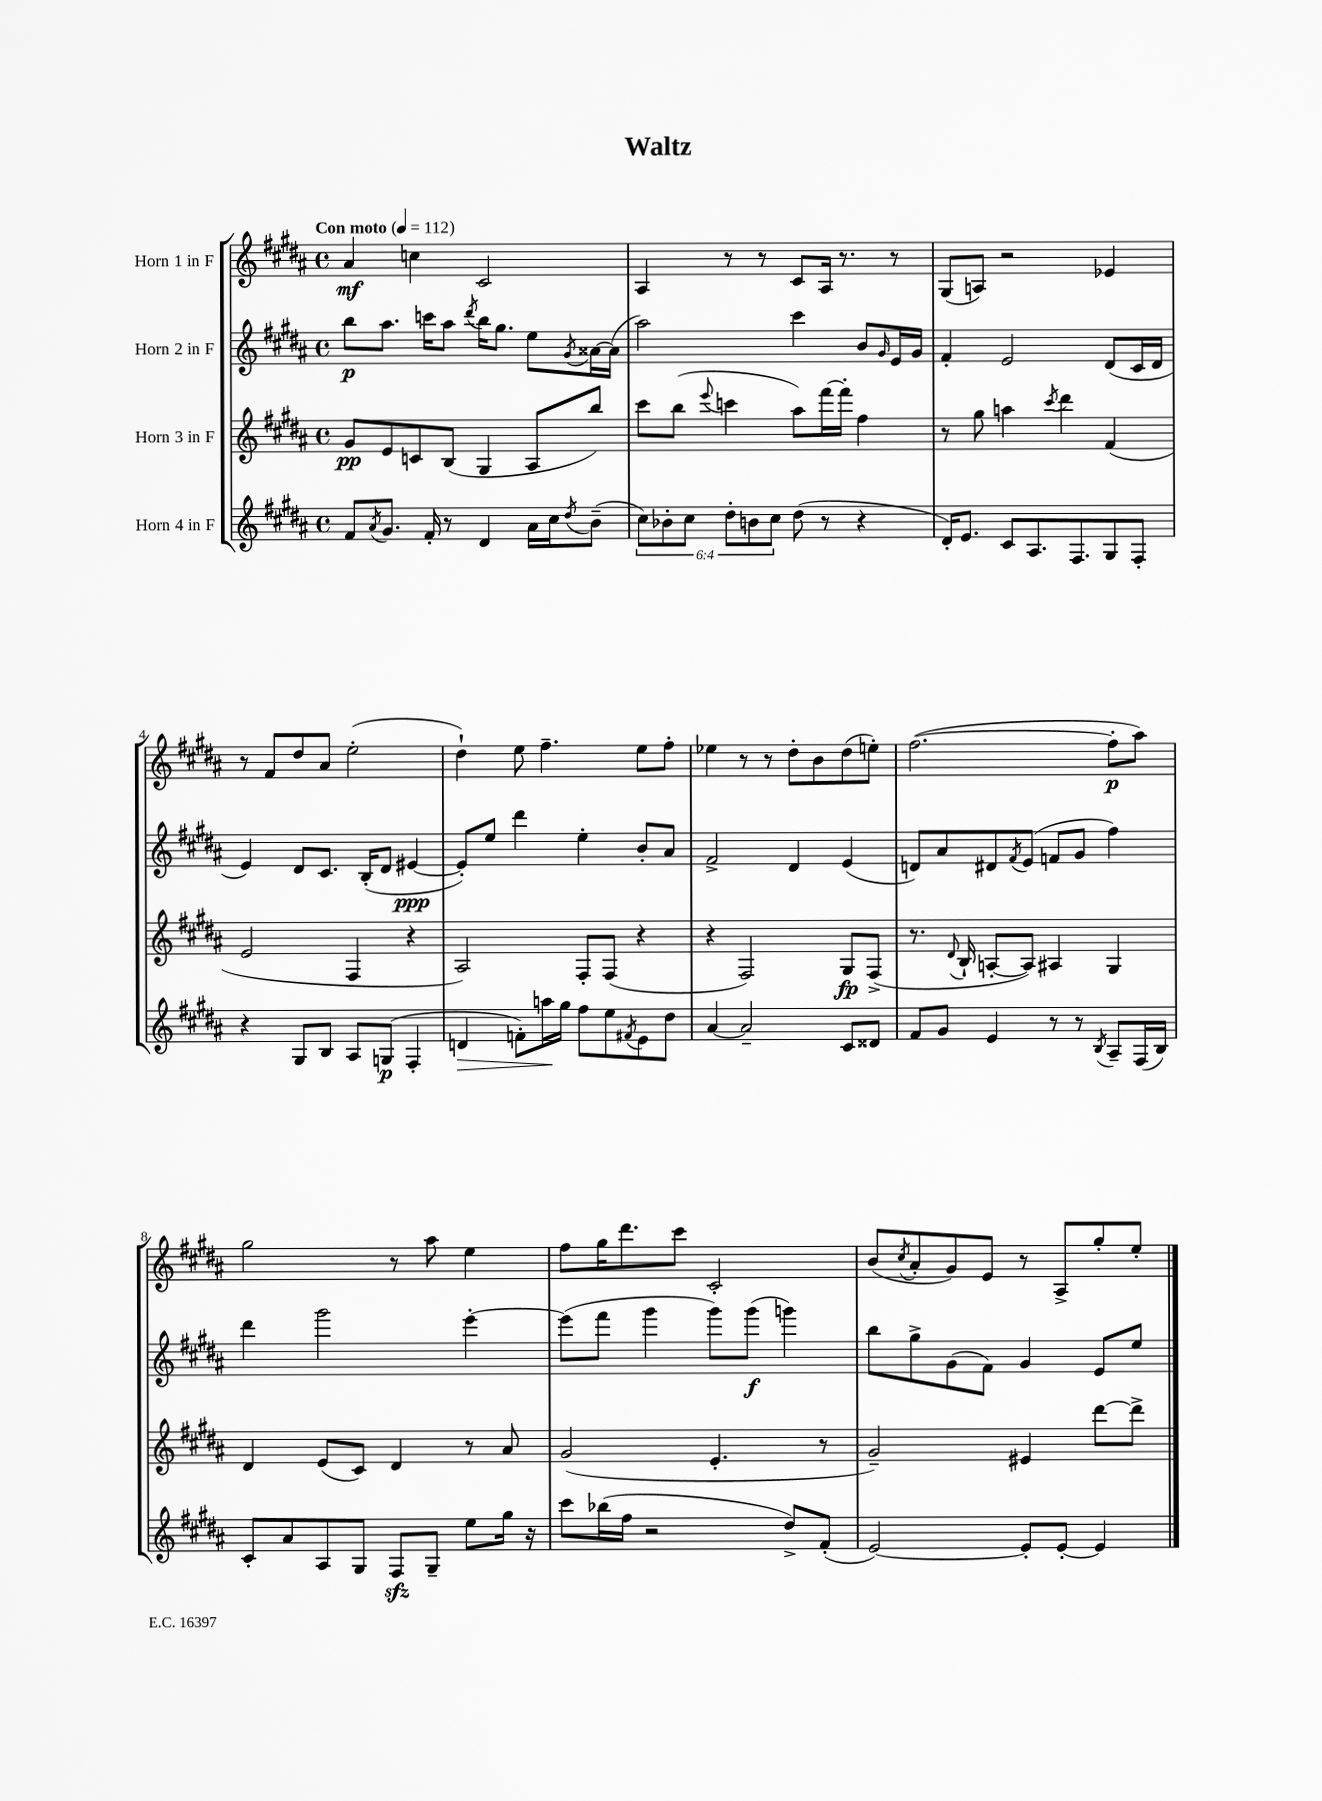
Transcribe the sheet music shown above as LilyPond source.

\header { title = "Waltz" }
<<
\new StaffGroup <<
\new Staff = "s0" \with { instrumentName = "Horn 1 in F" } {
    \clef treble \key b \major \defaultTimeSignature \time 4/4 \tempo "Con moto" 4 = 112
    ais'4\mf c''4 cis'2 |
    ais4 r8 r8 cis'8 ais16 r8. r8 |
    gis8( a8) r2 ees'4 |
    r8 fis'8 dis''8 ais'8 e''2-.( |
    dis''4-!) e''8 fis''4.-- e''8 fis''8-. |
    ees''4 r8 r8 dis''8-. b'8 dis''8( e''8-.) |
    fis''2.~( fis''8-.\p ais''8) |
    gis''2 r8 ais''8 e''4 |
    fis''8 gis''16 dis'''8. cis'''8 cis'2-. |
    b'8( \acciaccatura { cis''8 } ais'8-. gis'8) e'8 r8 ais8-> gis''8-. e''8-. \bar "|." |
}
\new Staff = "s1" \with { instrumentName = "Horn 2 in F" } {
    \clef treble \key b \major \defaultTimeSignature \time 4/4
    b''8\p ais''8. c'''16 ais''8 \acciaccatura { dis'''8 } b''16 gis''8. e''8 \acciaccatura { gis'8 } aisis'16~ aisis'16( |
    ais''2) cis'''4 b'8 \grace { gis'16 } e'16 gis'16 |
    fis'4-. e'2 dis'8( cis'16 dis'16 |
    e'4) dis'8 cis'8. b16-.( dis'8 eis'4~\ppp |
    eis'8-.) e''8 dis'''4 e''4-. b'8-. ais'8 |
    fis'2-> dis'4 e'4( |
    d'8) ais'8 dis'8 \acciaccatura { fis'8 } e'8( f'8 gis'8 fis''4) |
    dis'''4 gis'''2 e'''4~-. |
    e'''8( fis'''8 gis'''4 gis'''8) gis'''8\f( g'''4) |
    b''8 gis''8-> gis'8( fis'8) gis'4 e'8 e''8 \bar "|." |
}
\new Staff = "s2" \with { instrumentName = "Horn 3 in F" } {
    \clef treble \key b \major \defaultTimeSignature \time 4/4
    gis'8\pp e'8 c'8 b8( gis4 ais8 b''8) |
    cis'''8 b''8( \appoggiatura { e'''8 } c'''4 ais''8) fis'''16~ fis'''16-. fis''4 |
    r8 gis''8 a''4 \acciaccatura { cis'''8 } dis'''4 fis'4( |
    e'2 fis4 r4 |
    ais2) fis8-. fis8( r4 |
    r4 fis2) gis8\fp fis8->( |
    r8. \appoggiatura { dis'8 } b16-! a8~-. a8) ais4 gis4 |
    dis'4 e'8( cis'8) dis'4 r8 ais'8 |
    gis'2( e'4.-. r8 |
    gis'2--) eis'4 dis'''8~ dis'''8-> \bar "|." |
}
\new Staff = "s3" \with { instrumentName = "Horn 4 in F" } {
    \clef treble \key b \major \defaultTimeSignature \time 4/4 \override Staff.TupletNumber.text = #tuplet-number::calc-fraction-text
    fis'8 \acciaccatura { ais'8 } gis'8. fis'16-. r8 dis'4 ais'16 cis''16 \acciaccatura { dis''8 } b'8--( |
    \tuplet 6/4 { cis''8) bes'8-. cis''8 dis''8-. b'8 cis''8 } dis''8( r8 r4 |
    dis'16-.) e'8. cis'8 ais8. fis8. gis8 fis8-. |
    r4 gis8 b8 ais8 g8\p( fis4-. |
    d'4\> f'8-.) a''16\! gis''16 fis''8 e''8 \acciaccatura { fis'8 } e'8 dis''8 |
    ais'4~ ais'2-- cis'8 disis'8 |
    fis'8 gis'8 e'4 r8 r8 \acciaccatura { b8 } ais8-- fis16( b16) |
    cis'8-. ais'8 ais8 gis8 fis8\sfz gis8-- e''8 gis''16 r16 |
    cis'''8 bes''16( fis''16 r2 dis''8->) fis'8-.( |
    e'2~) e'8-. e'8~-. e'4 \bar "|." |
}
>>
>>
